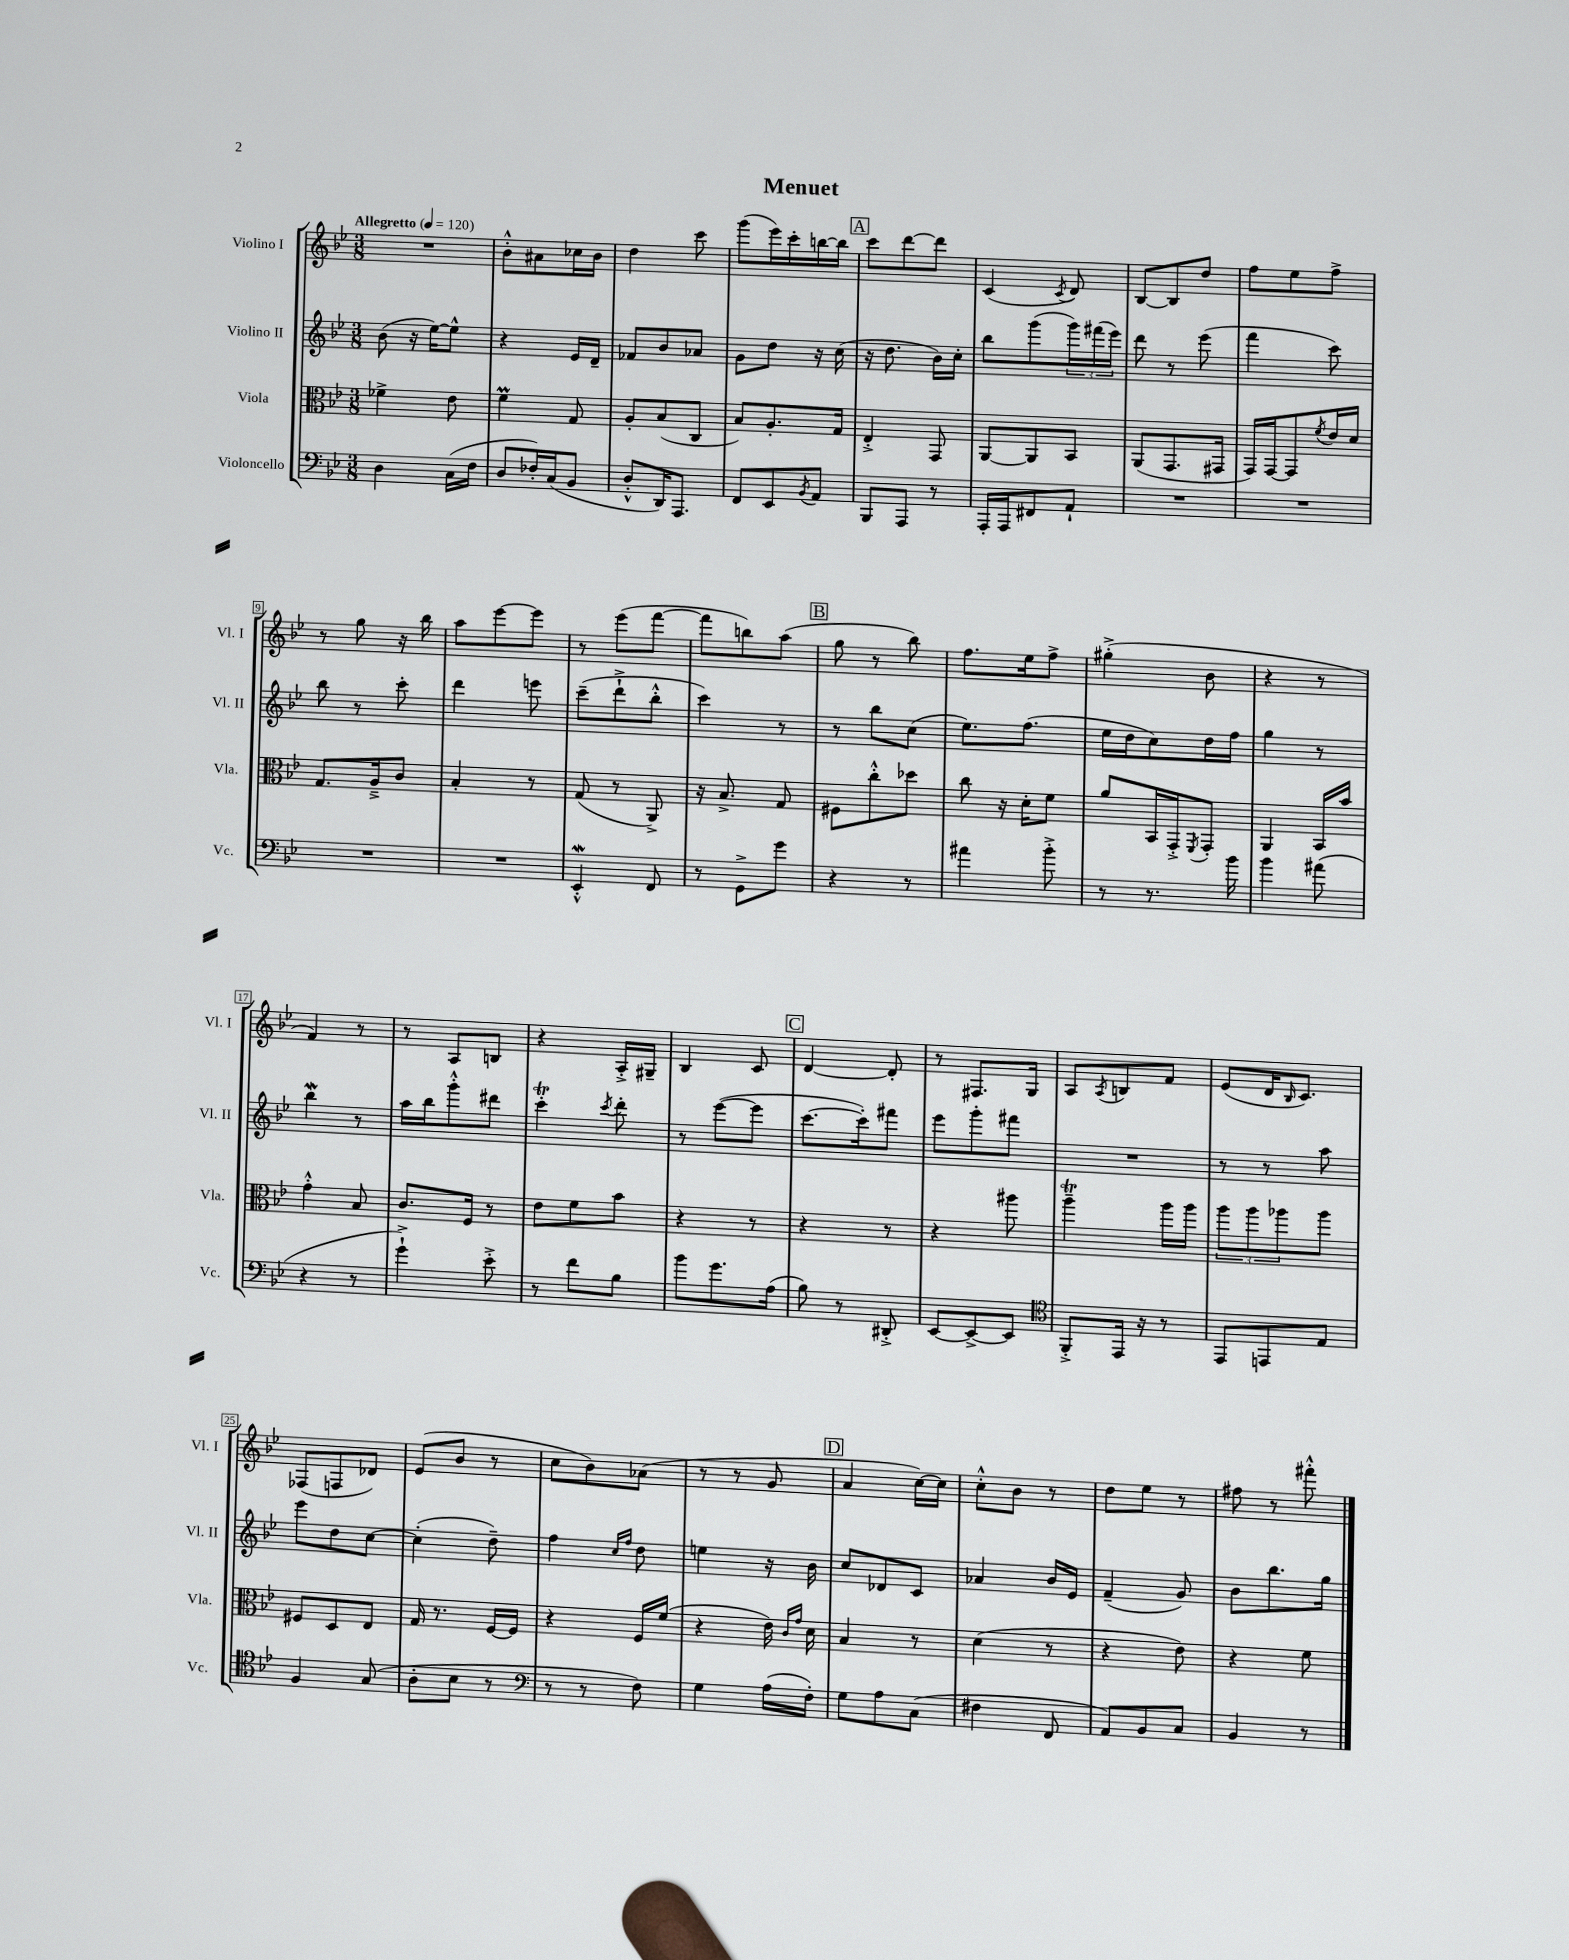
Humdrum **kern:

**kern	**kern	**kern	**kern
*staff4	*staff3	*staff2	*staff1
*clefF4	*clefC3	*clefG2	*clefG2
*k[b-e-]	*k[b-e-]	*k[b-e-]	*k[b-e-]
*M3/8	*M3/8	*M3/8	*M3/8
*MM120	*MM120	*MM120	*MM120
4D	4f-^	(8b-	4.r
.	.	16r	.
.	.	[16ee-)	.
(16C	8e-	8ee-^^]	.
16F	.	.	.
=	=	=	=
8D	4f	4r	8b-'^^
16F-')	.	.	8a#
(16C	.	.	.
8BB-	8G	16e-	16cc-
.	.	16d~	16b-
=	=	=	=
8D'^^	8A'	8f-	4dd
16DD)	(8B-	8b-	.
8.AAA	.	.	.
.	8C	8a-	8ccc
=	=	=	=
8FF	8B-)	8g	(8ggg
8EE-	8.A'	8dd	16eee-)
.	.	.	16ccc'
8qBB-	.	.	.
8AA	.	16r	[16bb
.	16G	(16cc	16bb]
=	=	=	=
8BBB-	4E-'^	16r	8ccc
.	.	8.dd	.
8AAA	.	.	[8ddd
8r	8GG	16b-)	8ddd]
.	.	16cc'	.
=	=	=	=
16AAA'	[8AA	8bb-	(4c
16AAA	.	.	.
8FF#	8AA]	(8ggg	.
.	.	.	8qc
8AA`	8BB-	24ggg)	8d)
.	.	(24fff#	.
.	.	24eee-)	.
=	=	=	=
4.r	(8AA	8ddd	[8B-
.	8.GG	8r	8B-]
.	.	(8eee-	8dd
.	16GG#	.	.
=	=	=	=
4.r	16GG)	4fff	8ff
.	[16GG	.	.
.	8GG]	.	8ee-
.	8qf	.	.
.	16e-	8ccc)	8ff^
.	16d	.	.
=	=	=	=
4.r	8.G	8bb-	8r
.	.	8r	8gg
.	16A~^	.	.
.	8c	8ccc'	16r
.	.	.	16bb-
=	=	=	=
4.r	4B-'	4ddd	8aa
.	.	.	[8eee-
.	8r	8eee	8eee-]
=	=	=	=
4EE-'^^	(8G	(8ccc~	8r
.	8r	8ddd`^	(8eee-
8FF	8AA^)	8bb-'^^	[8fff
=	=	=	=
8r	16r	4ccc)	8fff]
.	8.B-^	.	.
8GG^	.	.	8bb)
8g	8G	8r	(8aa
=	=	=	=
4r	8F#	8r	8gg
.	8cc'^^	8bb-	8r
8r	8dd-	(8cc	8bb-)
=	=	=	=
4a#	8cc	8.ee-)	8.ff
.	16r	.	.
.	16d'	(8.ff	16ee-
8b-'^	8f	.	8ff^
=	=	=	=
8r	8a	16ee-	(4gg#'^
.	.	16dd	.
8.r	16BB-	8cc)	.
.	16GG'^	.	.
.	8qFF	.	.
.	8GG'	16dd	8b-
16b-	.	16ff	.
=	=	=	=
4b-	4AA	4gg	4r
(8a#	16BB-	8r	8r
.	16b-	.	.
=	=	=	=
4r	4g'^^	4bb-	4f)
8r	8B-	8r	8r
=	=	=	=
4g`^)	8.c	16aa	8r
.	.	16bb-	.
.	.	8ggg'^^	8A
.	16F	.	.
8e-'^	8r	8ddd#	8B
=	=	=	=
8r	8e-	4ccc'	4r
8f	8f	.	.
.	.	8qccc	.
8B-	8b-	8ddd'	16A'^
.	.	.	16G#~
=	=	=	=
8b-	4r	8r	4B-
8.g	.	([8eee-	.
.	8r	8eee-]	8c
(16A	.	.	.
=	=	=	=
8B-)	4r	[8.ccc	[4d
8r	.	.	.
.	.	16ccc'])	.
8DD#'^	8r	8fff#	8d']
=	=	=	=
[8EE-	4r	8eee-	8r
8EE-^_	.	8ggg'	8.F#
8EE-]	8aa#	8fff#	.
.	.	.	16G
=	=	=	=
*clefC4	*	*	*
8FF'^	4aa~	4.r	8A
.	.	.	8qA
16EE-	.	.	8B
16r	.	.	.
8r	16aa	.	8f
.	16aa	.	.
=	=	=	=
8EE-	12aa	8r	(8e-
.	12aa	.	.
8EE	.	8r	16d
.	12aa-	.	.
.	.	.	16qqB-
.	.	.	8.c)
8E-	8aa-	8aa	.
=	=	=	=
4F	8F#	8eee-	(8F-
.	8D	8dd	8F
(8G	8E-	[8cc	8d-)
=	=	=	=
8A'	16G	(4cc']	(8e-
.	8.r	.	.
8B-	.	.	8b-
8r	[16F	8dd~)	8r
.	16F]	.	.
=	=	=	=
*clefF4	*	*	*
8r	4r	4ff	8cc
8r	.	.	8b-)
.	.	16qqcc	.
.	.	16qqff	.
8F)	16F	8dd	(8a-
.	(16f	.	.
=	=	=	=
4G	4r	4ee	8r
.	.	.	8r
(16A	16e-)	16r	8g
.	16qqc	.	.
.	16qqg	.	.
16F')	16d	16b-	.
=	=	=	=
8G	4B-	8cc	4a
8A	.	8d-	.
(8C	8r	8c	[16cc)
.	.	.	16cc]
=	=	=	=
4F#	(4d	4a-	8cc'^^
.	.	.	8b-
8FF	8r	16b-	8r
.	.	16e-	.
=	=	=	=
8AA)	4r	(4f~	8dd
8BB-	.	.	8ee-
8C	8e-)	8g)	8r
=	=	=	=
4BB-	4r	8b-	8ff#
.	.	8.bb-	8r
8r	8f	.	8fff#'^^
.	.	16gg	.
==	==	==	==
*-	*-	*-	*-
